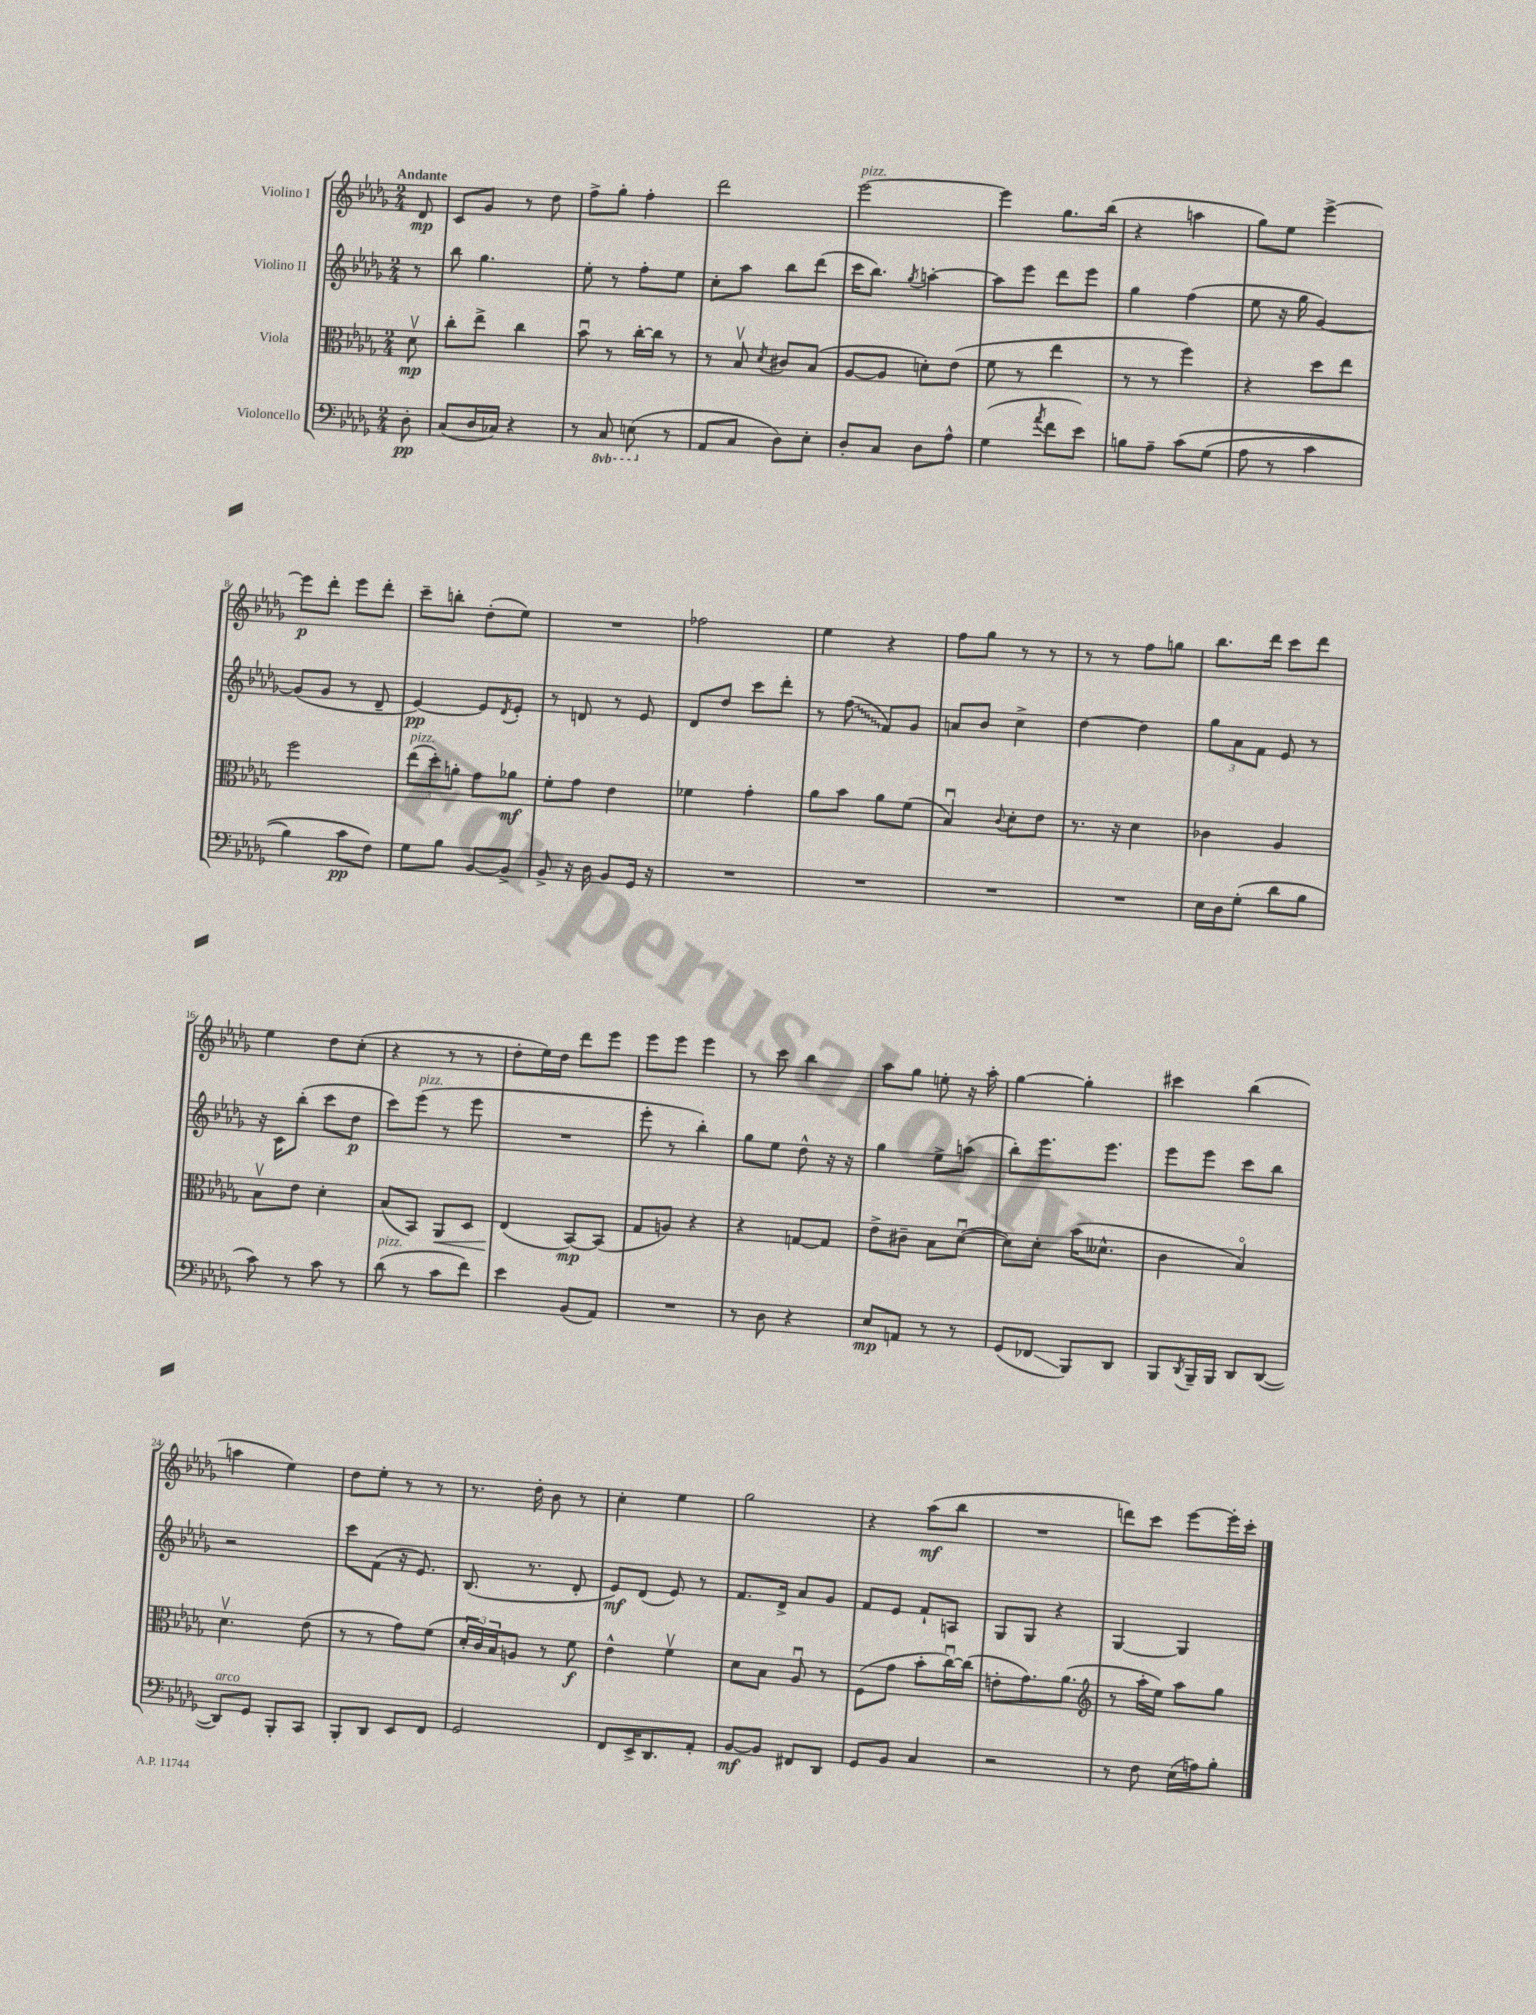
<<
\new StaffGroup <<
\new Staff = "s0" \with { instrumentName = "Violino I" } {
    \clef treble \key des \major \numericTimeSignature \time 2/4 \partial 8 \tempo "Andante"
    des'8\mp |
    c'8 ges'8 r8 des''8 |
    f''8-> ges''8-. f''4-. |
    des'''2 |
    ees'''2~^\markup { \italic "pizz." } |
    ees'''4 ges''8. bes''16( |
    r4 a''4 |
    ges''8) ees''8 ees'''4~-> |
    ees'''8\p des'''8-. ees'''8 des'''8-. |
    c'''8-- b''8-. des''8-.( ees''8) |
    R2 |
    fes''2 |
    ees''4 r4 |
    f''8 ges''8 r8 r8 |
    r8 r8 f''8 g''8 |
    bes''8. des'''16 c'''8 des'''8 |
    ees''4 des''8 c''8-.( |
    r4 r8 r8 |
    des''8-. ees''16) des''16 des'''8 ees'''8 |
    ees'''8 ees'''8 ees'''4 |
    r8 c'''8 bes''4 |
    aes''8 ges''8 e''8-. r16 aes''16-. |
    ges''4~ ges''4-. |
    cis'''4 bes''4( |
    a''4 ees''4) |
    des''8 ees''8-. r8 r8 |
    r8. des''16-. bes'8 r8 |
    c''4-. ees''4 |
    ges''2 |
    r4 aes''8\mf( bes''8 |
    R2 |
    d'''8) c'''8 ees'''8~ ees'''16-. c'''16-. \bar "|." |
}
\new Staff = "s1" \with { instrumentName = "Violino II" } {
    \clef treble \key des \major \numericTimeSignature \time 2/4 \partial 8
    r8 |
    bes''8 ges''4. |
    ees''8-. r8 f''8-. ees''8 |
    c''8-. aes''8 bes''8 des'''8( |
    c'''16 bes''8.) \acciaccatura { ges''8 } a''4~-. |
    a''8 ees'''8 des'''8 ees'''8 |
    ges''4 f''4( |
    ees''8 r16 ges''16 ges'4~) |
    ges'8( ges'8 r8 des'8-- |
    ees'4~\pp) ees'8 \acciaccatura { des'8 } ees'8-. |
    r8 d'8 r8 ees'8 |
    des'8 des''8 c'''8 des'''8-. |
    r8 \once \override Glissando.style = #'zigzag f''8\glissando( f'8) ges'8 |
    a'8 bes'8 c''4-> |
    des''4~ des''4 |
    \tuplet 3/2 { ges''8 aes'8 f'8 } ees'8 r8 |
    r16 c'16 bes''8-.( c'''8 des''8\p |
    c'''8) ees'''8^\markup { \italic "pizz." }( r8 ees'''8 |
    R2 |
    ees'''8-. r8 bes''4-.) |
    ges''8 ees''8 des''8-^ r16 r16 |
    ges''4 ees''8-> a''8( |
    bes''8-.) ees'''8. ees'''8. |
    ees'''8 ees'''8 c'''8 bes''8 |
    r2 |
    c'''8 f'8( r16 ees'8.) |
    bes8.( r8. des'8-. |
    ees'8\mf) des'8( ees'8) r8 |
    f'8. des'16-> aes'8 ges'8 |
    f'8 ees'8 f'8-! a8 |
    ges8 ges8 r4 |
    ges4~ ges4 \bar "|." |
}
\new Staff = "s2" \with { instrumentName = "Viola" } {
    \clef alto \key des \major \numericTimeSignature \time 2/4 \partial 8
    des'8\upbow\mp |
    c''8-. ees''8-> c''4 |
    bes'8\downbow r8 c''16~-. c''16 r8 |
    r8 bes8\upbow \acciaccatura { des'8 } cis'8 bes8( |
    aes8~ aes8 d'8-.) ees'8( |
    f'8 r8 ees''4 |
    r8 r8 f''4) |
    r4 des''8 ees''8 |
    f''2 |
    \tuplet 3/2 { ees''8^\markup { \italic "pizz." }( des''8-.) a'8-. } ges'8 aes'8\mf |
    f'8-. ges'8 ees'4 |
    fes'4 ges'4-. |
    aes'8 bes'8 aes'8 f'8( |
    bes4\downbow) \appoggiatura { c'8 } des'8-. ees'8 |
    r8. r16 des'4 |
    ces'4 aes4 |
    bes8\upbow ees'8 des'4-. |
    bes8( bes,8) aes,8\< des8 |
    ees4\!( bes,8~\mp) bes,8( |
    ges8 a8) r4 |
    r4 g8~ g8 |
    ees'8-> cis'8-- bes8 des'8~\downbow( |
    des'8) des'8-. bes'16( deses'8.-^ |
    c'4 bes4\flageolet) |
    des'4.\upbow ees'8( |
    r8 r8 ges'8) f'8( |
    \tuplet 3/2 { des'16-. c'16) bes16 } a8 r8 f'8\f |
    ees'4-^ f'4\upbow |
    des'8 bes8 aes8\downbow r8 |
    f8( ges'8 bes'8-. c''16~\downbow) c''16( |
    e'8-. ges'8.) aes'8.( |
    \clef treble r8 aes''16-. ees''16) aes''8 ges''8 \bar "|." |
}
\new Staff = "s3" \with { instrumentName = "Violoncello" } {
    \clef bass \key des \major \numericTimeSignature \time 2/4 \set Staff.ottavationMarkups = #ottavation-simple-ordinals \partial 8
    des8-.\pp |
    c8( des16 ces16) r4 |
    r8 \ottava #-1 c,8 e,8( \ottava #0 r8 |
    aes,8 c8 des8) ees8-. |
    des8-. c8 des8 aes8-^ |
    ges4( \acciaccatura { aes'8 } f'8 ees'8) |
    b8 aes8-- c'8\( ges8( |
    aes8 r8 c'4 |
    bes4) c'8\pp f8\) |
    ges8 bes8 bes,8~ bes,8-> |
    bes,8-> r16 des16 bes,8 ges,16 r16 |
    R2 |
    R2 |
    R2 |
    R2 |
    ees16 des16 ges8-.( des'8 bes8 |
    c'8) r8 c'8 r8 |
    des'8^\markup { \italic "pizz." }( r8 c'8 f'8) |
    ees'4 bes,8( aes,8) |
    R2 |
    r8 des8 r4 |
    ees8\mp a,8 r8 r8 |
    ges,8( fes,8\glissando bes,,8) des,8 |
    bes,,8 \acciaccatura { des,8 } bes,,16-- bes,,16 des,8 des,8~( |
    des,8^\markup { \italic "arco" }) ges,8 bes,,8-. c,8 |
    bes,,8-. des,8 ees,8 f,8 |
    ges,2 |
    f,8 ees,16-> des,8. aes,8-. |
    bes,8~\mf bes,8 fis,8 des,8 |
    ges,8 bes,8 c4 |
    r2 |
    r8 f8 ees16( a16) bes8-. \bar "|." |
}
>>
>>
